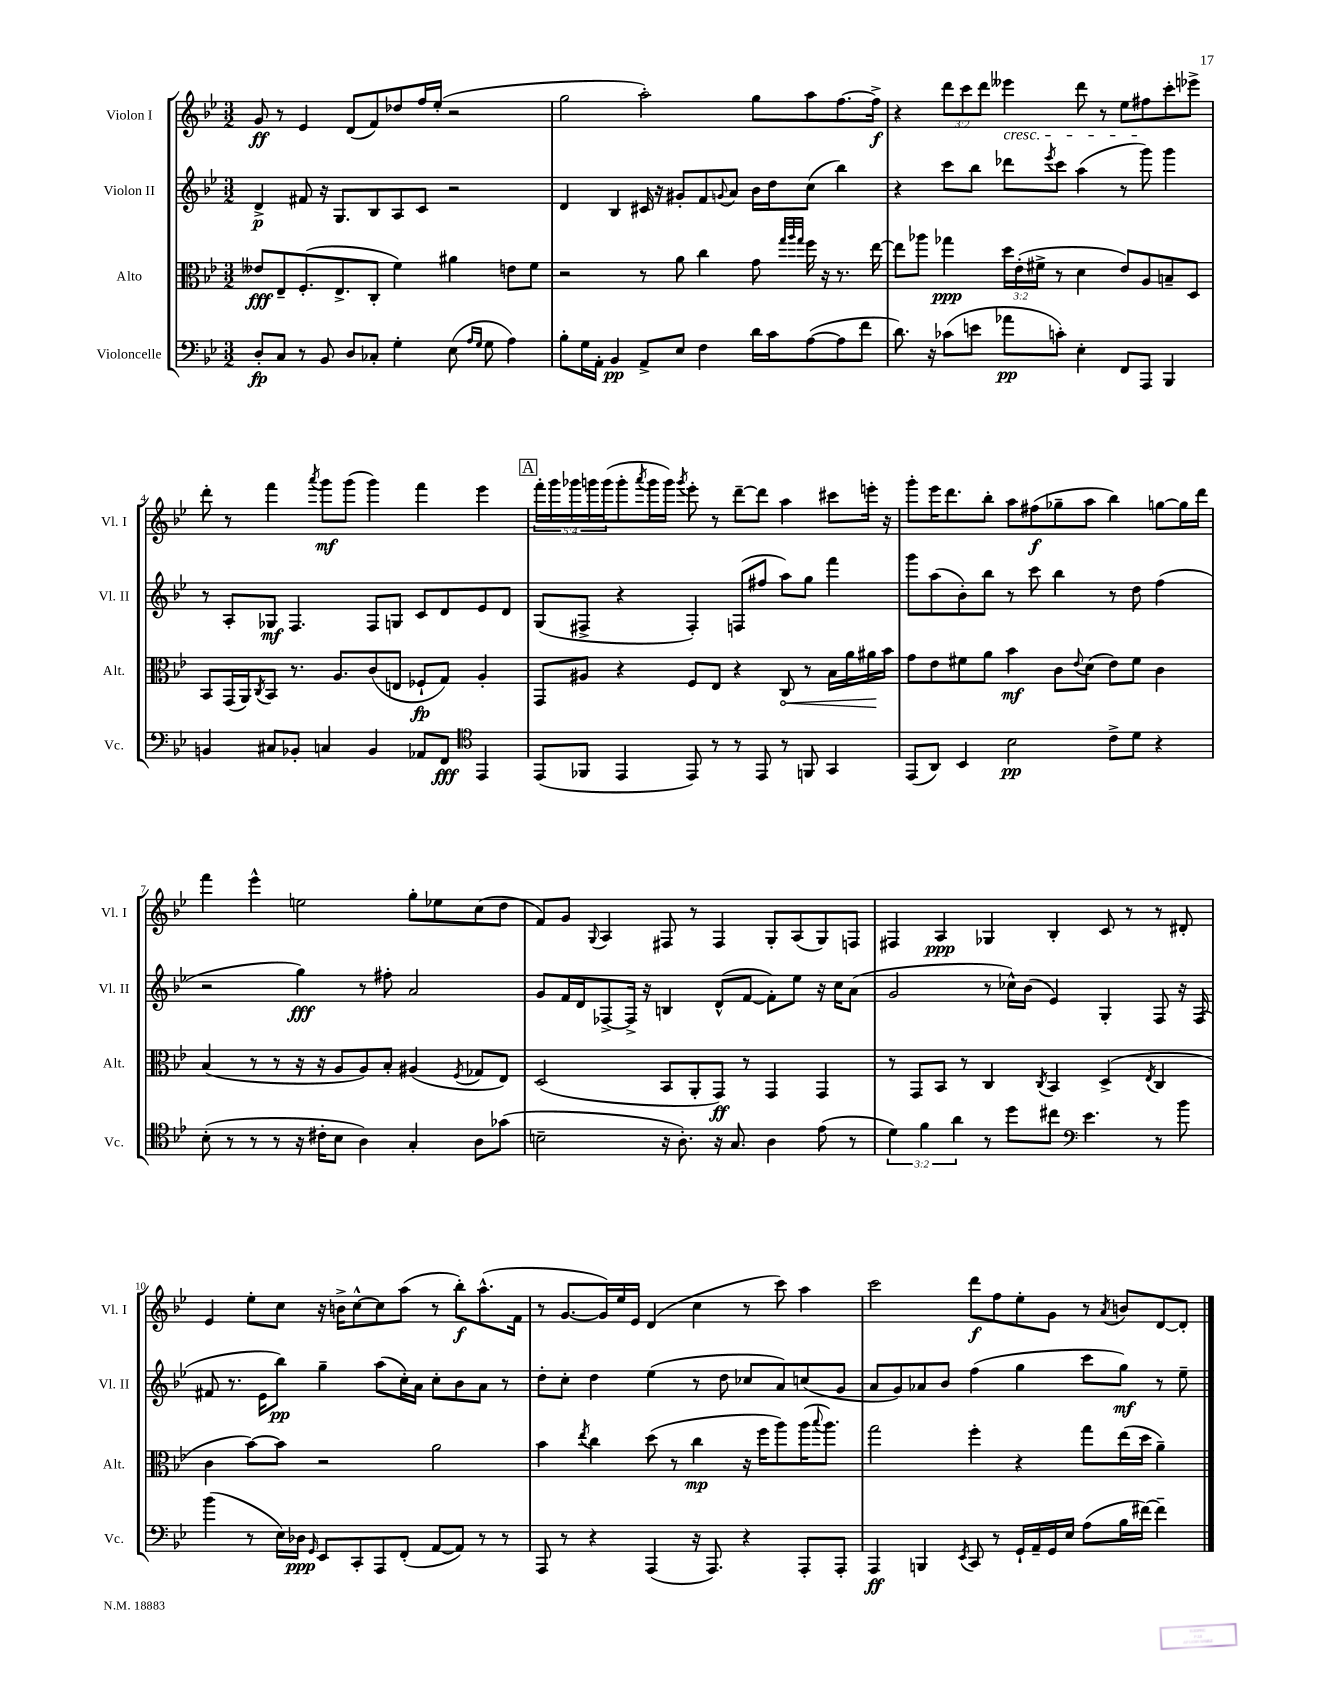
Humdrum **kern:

**kern	**kern	**kern	**kern
*staff4	*staff3	*staff2	*staff1
*clefF4	*clefC3	*clefG2	*clefG2
*k[b-e-]	*k[b-e-]	*k[b-e-]	*k[b-e-]
*M3/2	*M3/2	*M3/2	*M3/2
8D'	8e--	4d^	8g
8C	8E-~	.	8r
8r	(8.F'	8f#	4e-
8BB-	.	16r	.
.	8.E-^	8.G	.
8D	.	.	(8d
8C-'	8C'	8B-	8f)
4G'	4f)	8A	8dd-
.	.	8c	16ff
.	.	.	(16ee-'
(8E-	4a#	2r	2r
16qqA	.	.	.
16qqG	.	.	.
8G	.	.	.
4A)	8e	.	.
.	8f	.	.
=	=	=	=
8B-'	2r	4d	2gg
16G	.	.	.
16AA'	.	.	.
4BB-	.	4B-	.
8AA^	8r	16c#	2aa')
.	.	16r	.
8E-	8a	8g#'	.
4F	4cc	8f	.
.	.	8qqg	.
.	.	8a	.
16d	8g	16b-	8gg
16c	.	16dd	.
.	32qqgg	.	.
.	32qqaa	.	.
.	32qqgg	.	.
([8A	16ff	(8cc	8aa
.	16r	.	.
8A]	8.r	4bb-)	[8.ff
8f	.	.	.
.	[16ee-	.	16ff^]
=	=	=	=
8.d)	8ee-]	4r	4r
.	8aa-	.	.
16r	.	.	.
(8c-	4gg-	8ccc	12ddd
.	.	.	12ccc
8e	.	8bb-	.
.	.	.	12ddd
8a-	24dd	8ddd-	4eee--
.	(24e-'	.	.
.	24f#^	.	.
.	.	8qeee-	.
8c')	8r	8ccc	.
4E-'	4d	(4aa	8ddd
.	.	.	8r
8FF	8e-)	8r	8ee-
8AAA	8A	8ggg)	8ff#
4BBB-	8B~	4ggg	8ccc'
.	8D	.	8eee-^
=	=	=	=
4BB	8BB-	8r	8ddd'
.	(16GG	8A'	8r
.	16AA)	.	.
.	8qC	.	.
8C#	8BB-	8G-	4fff
8BB-'	8.r	4.F	.
.	.	.	8qaaa
4C	.	.	8ggg
.	8.A	.	.
.	.	.	(8ggg
4BB-	(8c	8F	4ggg)
.	8E	8G	.
8AA-	8F-`	8c	4fff
8FF	8G)	8d	.
*clefC4	*	*	*
4EE-	4A'	8e-	4eee-
.	.	8d	.
=	=	=	=
(8EE-	8GG	(8G	20fff'
.	.	.	20ggg
.	.	.	20ggg-
8FF-	8A#	8F#^	.
.	.	.	20ggg
.	.	.	(20ggg
4EE-	4r	4r	8ggg'
.	.	.	8qaaa
.	.	.	16ggg
.	.	.	16ggg)
.	.	.	8qggg
8EE-)	8F	4F#')	8eee-'
8r	8E-	.	8r
8r	4r	(8F	[8ddd~
8EE-	.	8ff#	8ddd]
8r	8C	8aa)	4aa
8FF	8r	8gg	.
4GG	16B-	4fff	8ccc#
.	16a	.	.
.	16a#	.	16eee'
.	16b-	.	16r
=	=	=	=
(8EE-	8g	8ggg	8ggg'
8AA)	8e-	(8aa	16eee-
.	.	.	8.ddd
4BB-	8f#	8b-')	.
.	8a	8bb-	8bb-'
2B-	4b-	8r	8aa
.	.	8ccc	(8ff#
.	8c	4bb-	8gg-~
.	8qqe-	.	.
.	(8d	.	8aa
8c^	8e-)	8r	4bb-)
8d	8f#	8dd	.
4r	4c	(4ff	[8gg
.	.	.	16gg]
.	.	.	16ddd
=	=	=	=
(8B-'	(4B-	2r	4fff
8r	.	.	.
8r	8r	.	4eee-^^
8r	8r	.	.
16r	16r	4gg)	2ee
16c#'	16r	.	.
8B-	8A	.	.
4A)	8A)	8r	.
.	8B-'	8ff#'	.
4G'	(4A#	2a	8gg'
.	.	.	8ee-
.	8qF	.	.
8A	8G-	.	(8cc
(8g-	8E-)	.	8dd
=	=	=	=
2B~	(2D	8g	8f)
.	.	16f	8g
.	.	16d	.
.	.	.	8qqG
.	.	[8F-^	4A
.	.	16F-^]	.
.	.	16r	.
16r	8BB-	4B	8F#
8.A')	.	.	.
.	8AA'	.	8r
16r	8GG)	(8d^^	4F#
8.G	.	.	.
.	8r	[8f	.
4A	4GG	8f'])	8G'
.	.	8ee-	(8A
(8e-	4GG	16r	8G)
.	.	16cc	.
8r	.	(8a	8F
=	=	=	=
6d)	8r	2g	4F#
.	8GG	.	.
6f	.	.	.
.	8BB-	.	4A
6a	.	.	.
.	8r	.	.
8r	4C	8r	4G-
8dd	.	16cc-^^)	.
.	.	(16b-	.
.	8qC	.	.
8cc#	4BB-	4e-)	4B-'
*clefF4	*	*	*
4.e-	.	.	.
.	(4D^	4G'	8c
.	.	.	8r
.	8qE-	.	.
8r	4C	8F	8r
8b-	.	16r	8d#'
.	.	(16F	.
=	=	=	=
(4b-	4c	8f#	4e-
.	.	8.r	.
8r	[8b-)	.	8ee-'
.	.	16e-	.
16E-)	8b-]	8bb-)	8cc
16D-	.	.	.
16qqGG	.	.	.
8EE-	2r	4gg~	16r
.	.	.	16b^
8CC'	.	.	[8cc^^
8AAA	.	(8aa	8cc]
(8FF'	.	16cc')	(8aa
.	.	16a	.
[8AA	2a	8cc'	8r
8AA])	.	8b-	8bb-')
8r	.	8a	(8.aa^^
8r	.	8r	.
.	.	.	16f
=	=	=	=
8AAA	4b-	8dd'	8r
8r	.	8cc'	[8.g
.	8qee-	.	.
4r	4cc	4dd	.
.	.	.	16g])
.	.	.	16ee-
.	.	.	16e-
(4AAA	(8dd	(4ee-	(4d
.	8r	.	.
16r	4cc	8r	4cc
8.AAA)	.	.	.
.	.	8dd	.
4r	16r	8cc-	8r
.	16ff	.	.
.	8aa)	8a)	8ccc)
8AAA'	(16aa	(8cc	4aa
.	8qqbb-	.	.
.	8.aa)	.	.
8AAA'	.	8g	.
=	=	=	=
4AAA	2gg	8a	2ccc
.	.	8g)	.
4BBB	.	8a-	.
.	.	8b-	.
8qEE-	.	.	.
8CC	4ff'	(4ff	8ddd
8r	.	.	8ff
16GG`	4r	4gg	8ee-'
16AA~	.	.	.
16GG	.	.	8g
16E-	.	.	.
(8A	8gg	8ccc	8r
.	.	.	8qa
16B-	(16ee-	8gg)	8b
[16f#)	16dd	.	.
4f#~]	4a~)	8r	[8d
.	.	8ee-~	8d']
==	==	==	==
*-	*-	*-	*-
